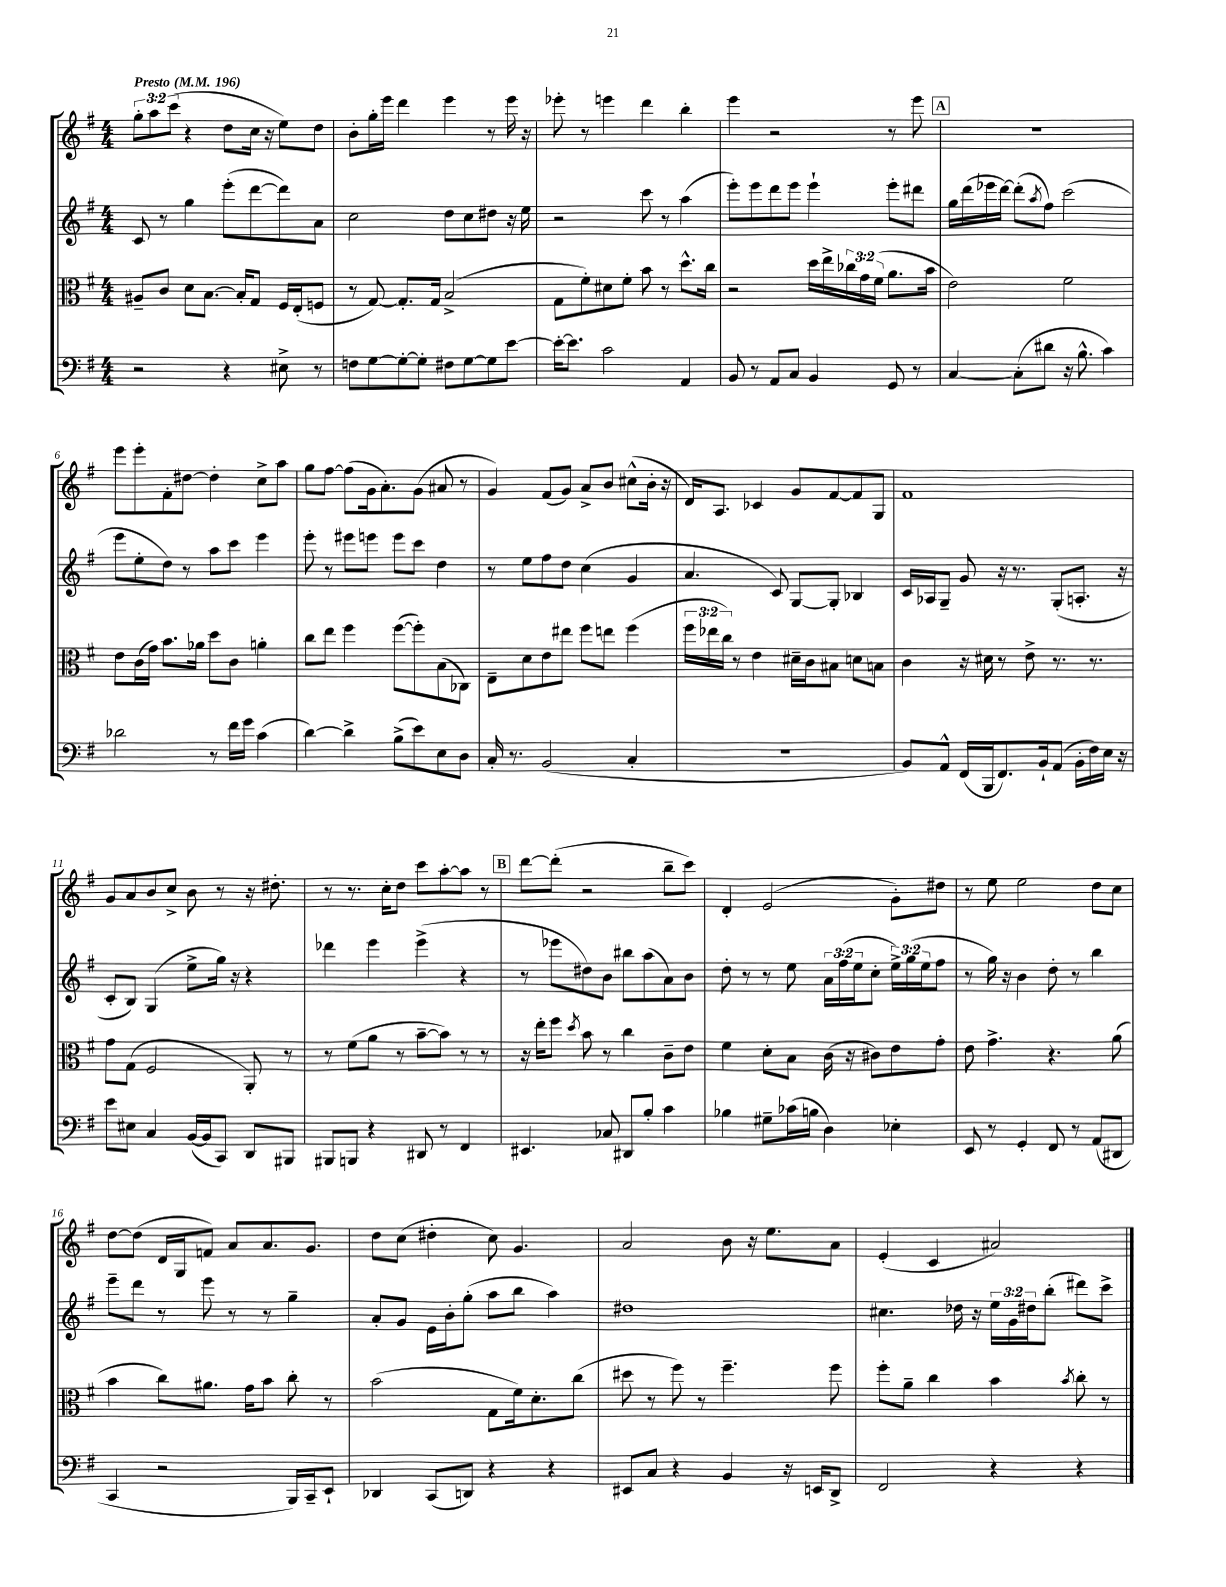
<<
\new StaffGroup <<
\new Staff = "s0" {
    \clef treble \key g \major \numericTimeSignature \time 4/4 \override Staff.TupletNumber.text = #tuplet-number::calc-fraction-text \tempo "Presto" 4 = 196
    \tuplet 3/2 { g''8-. a''8 c'''8( } r4 d''8 c''16 r16 e''8) d''8 |
    b'8-. g''16-. e'''16 d'''4 e'''4 r8 e'''16 r16 |
    ees'''8-. r8 e'''4 d'''4 b''4-. |
    e'''4 r2 r8 e'''8 |
    \mark \markup { \box "A" } r1 |
    e'''8 e'''8-. fis'8-. dis''8~ dis''4-. c''8-> a''8 |
    g''8 fis''8~ fis''8( g'16 a'8.-.) g'8( ais'8 r8 |
    g'4) fis'8( g'8) a'8-> b'8 cis''8-^( b'16-. r16 |
    d'16) a8. ces'4 g'8 fis'8~ fis'8 g8 |
    fis'1 |
    g'8 a'8 b'8 c''8-> b'8 r8 r16 dis''8.-. |
    r8 r8. c''16-. d''8 c'''8 a''8~-. a''8 r8 |
    \mark \markup { \box "B" } d'''8~ d'''8-.( r2 b''8-- c'''8) |
    d'4-. e'2( g'8-.) dis''8 |
    r8 e''8 e''2 d''8 c''8 |
    d''8~ d''8( d'16 g16 f'8) a'8 a'8. g'8. |
    d''8 c''8( dis''4-. c''8) g'4. |
    a'2 b'8 r16 e''8. a'8 |
    e'4-.( c'4 ais'2) \bar "|." |
}
\new Staff = "s1" {
    \clef treble \key g \major \numericTimeSignature \time 4/4 \override Staff.TupletNumber.text = #tuplet-number::calc-fraction-text
    c'8 r8 g''4 e'''8-.( d'''8~ d'''8) a'8 |
    c''2 d''8 c''8 dis''8 r16 e''16 |
    r2 c'''8 r8 a''4( |
    e'''8-.) e'''8 d'''8 e'''8 e'''4-! e'''8-. dis'''8 |
    \mark \markup { \box "A" } g''16 d'''16( ees'''16 d'''16~) d'''8-.( \acciaccatura { a''8 } fis''8) c'''2( |
    e'''8 e''8-. d''8) r8 a''8 c'''8 e'''4 |
    e'''8-. r8 eis'''8 e'''8 e'''8 c'''8 d''4 |
    r8 e''8 fis''8 d''8 c''4( g'4 |
    a'4. c'8) g8~ g8-. bes4 |
    c'16 aes16 g8-- g'8 r16 r8. g8-.( a8.-. r16 |
    c'8-. b8) g4( e''8-> g''16) r16 r4 |
    des'''4 e'''4 e'''4->( r4 |
    \mark \markup { \box "B" } r8 ees'''8 dis''8) b'8 bis''8 a''8( a'8) b'8 |
    d''8-. r8 r8 e''8 \tuplet 3/2 { a'16 fis''16( e''16 } c''8-. \tuplet 3/2 { e''16->) g''16( e''16 } fis''8 |
    r8 g''16) r16 b'4 d''8-. r8 b''4 |
    e'''8-- d'''8 r8 e'''8 r8 r8 g''4-- |
    a'8-. g'8 e'16 b'16-. g''8-.( a''8 b''8 a''4) |
    dis''1 |
    cis''4. des''16 r16 \tuplet 3/2 { e''16 g'16 dis''16 } b''8-.( dis'''8) c'''8-> \bar "|." |
}
\new Staff = "s2" {
    \clef alto \key g \major \numericTimeSignature \time 4/4 \override Staff.TupletNumber.text = #tuplet-number::calc-fraction-text
    ais8-- c'8 d'8 b8.~ b16-. g8 fis16 e16-.( f8 |
    r8 g8~) g8.-. g16 b2->( |
    g8 fis'8-.) dis'8 fis'8-. b'8 r8 d''8.-^ c''16 |
    r2 d''16 e''16-> \tuplet 3/2 { ces''16 g'16 fis'16( } a'8. b'16 |
    \mark \markup { \box "A" } e'2) fis'2 |
    e'8 c'16( g'16) b'8. aes'16 d''8 c'8 a'4-. |
    c''8 e''8 fis''4 fis''8~( fis''8-.) b8( ces8) |
    e8-- d'8 e'8 eis''8 fis''8 e''8 fis''4( |
    \tuplet 3/2 { fis''16 ees''16 c''16) } r8 e'4 dis'16-- c'16 bis8 d'8 b8 |
    c'4 r16 dis'16 r8 e'8-> r8. r8. |
    g'8 g8( fis2 a,8-.) r8 |
    r8 fis'8( a'8 r8 b'8~-- b'8) r8 r8 |
    \mark \markup { \box "B" } r16 e''16-. fis''8 \acciaccatura { d''8 } b'8 r8 c''4 c'8-- e'8 |
    fis'4 d'8-. b8 c'16( r16 cis'8) e'8 g'8-. |
    e'8 g'4.-> r4. a'8( |
    b'4 c''8) ais'8. g'16 b'8 c''8-. r8 |
    b'2( g8 fis'16) d'8.-. c''8( |
    dis''8 r8 fis''8) r8 fis''4.-- fis''8 |
    fis''8-. a'8-- c''4 b'4 \acciaccatura { b'8 } c''8-. r8 \bar "|." |
}
\new Staff = "s3" {
    \clef bass \key g \major \numericTimeSignature \time 4/4
    r2 r4 eis8-> r8 |
    f8 g8~ g8~-. g8-. fis8 g8~ g8 e'8~ |
    e'16~-. e'8. c'2 a,4 |
    b,8 r8 a,8 c8 b,4 g,8 r8 |
    \mark \markup { \box "A" } c4~ c8-.( dis'8 r16 b8.-^ c'4) |
    des'2 r8 fis'16 g'16 c'4( |
    d'4~) d'4-> b8->( e'8) e8 d8 |
    c16-. r8. b,2( c4-. |
    R1 |
    b,8) a,8-^ fis,16( b,,16 fis,8.) b,16-! a,8( b,16-. fis16) e16 r16 |
    e'8 eis8 c4 b,16~( b,16 c,8) d,8 bis,,8 |
    bis,,8 b,,8 r4 dis,8 r8 fis,4 |
    \mark \markup { \box "B" } eis,4. ces8 dis,8 b8-. c'4 |
    bes4 gis8-- ces'16( b16 d4) ees4-. |
    e,8 r8 g,4-. fis,8 r8 a,8( dis,8 |
    c,4 r2 b,,16) c,16-- e,8-! |
    des,4 c,8( d,8) r4 r4 |
    eis,8 c8 r4 b,4 r16 e,16 d,8-> |
    fis,2 r4 r4 \bar "|." |
}
>>
>>
